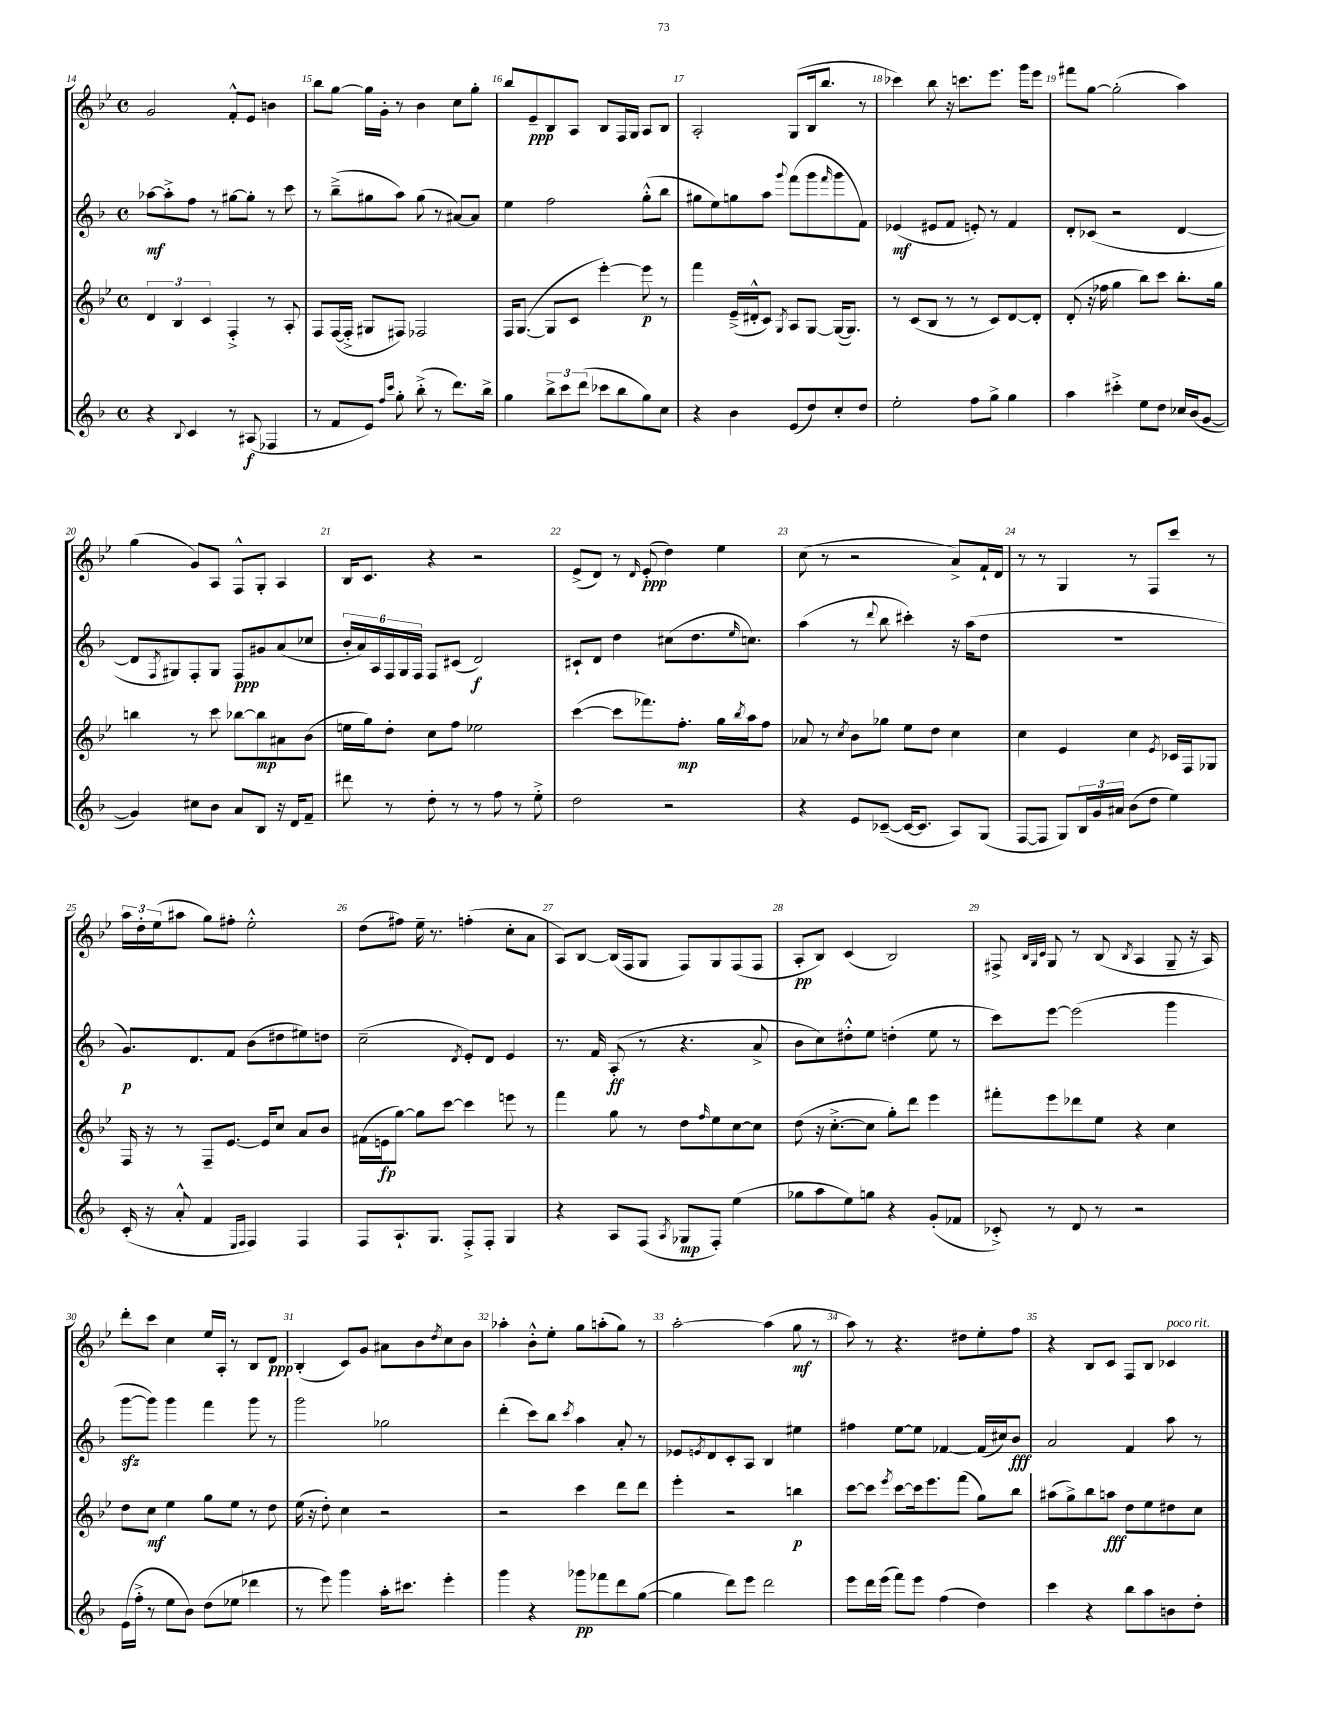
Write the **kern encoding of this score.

**kern	**kern	**kern	**kern
*staff4	*staff3	*staff2	*staff1
*clefG2	*clefG2	*clefG2	*clefG2
*k[b-]	*k[b-e-]	*k[b-]	*k[b-e-]
*M4/4	*M4/4	*M4/4	*M4/4
*met(c)	*met(c)	*met(c)	*met(c)
4r	6d/	[8aa-\L	2g/
.	.	8aa-'^\]	.
.	6B-/	.	.
8qqB-/	.	.	.
4c/	.	8ff\J	.
.	6c/	.	.
.	.	8r	.
8r	4F'^/	[8gg#\L	8f'^^/L
(8A#/	.	8gg#'\]J	8e-/J
4F-/	8r	8r	4b\
.	8A'/	8ccc\	.
=	=	=	=
8r	8F/L	8r	8bb-\L
8f/L	([16F/L	(8bb-~^\L	[8gg\J
.	16F'^/]JJ	.	.
8e/J)	8G#/L	8gg#\	16gg\]LL
.	.	.	16g'\JJ
16qqff/LL	.	.	.
16qqccc/JJ	.	.	.
8gg'\	8F#/J)	8aa\J)	8r
(8bb-'^\	2F-/	(8gg#\	4b-\
8r	.	8r	.
8.ddd\L)	.	[8a#/L)	8cc\L
.	.	8a#/]J	8gg'\J
16bb-^\Jk	.	.	.
=	=	=	=
4gg\	16F/LK	4ee\	8bb-/L
.	([8.G/J	.	.
.	.	.	8e-~/
12bb-^\L	8G/]L	2ff\	8B-/
12ccc\	.	.	.
.	8c/J	.	8A/J
(12ddd\J	.	.	.
8ccc-\L	[4eee-'\)	.	8B-/L
8bb-\	.	.	16F/L
.	.	.	16G/JJ
8gg\)	8eee-\]	(8gg'^^\L	8A/L
8cc\J	8r	8bb-\J	8B-/J
=	=	=	=
4r	4fff\	8gg#\L	2A'/
.	.	8ee\)	.
4b-\	(16e-~^/LL	8gg\	.
.	16d#'^^/J	.	.
.	8c/J)	8aa\J	.
.	8qG/	8qqggg/	.
(8e/L	8A/L	(8fff\L	(8G/L
8dd/)	[8G/J	8ggg\	16B-/k
.	.	.	8.bb-/J
.	.	16qqfff/	.
8cc'/	(16G/_LK	8ggg\	.
.	8.G/]J)	.	.
8dd/J	.	8f\J)	8r
=	=	=	=
2ee'\	8r	(4e-/	4ccc-\)
.	(8c/L	.	.
.	8B-/J	8e#/L	8bb-\
.	8r	8f/J	16r
.	.	.	8.ccc\L
8ff\L	8r	8e'/)	.
8gg^\J	8c/L)	8r	8.eee-\J
4gg\	[8d/	4f/	.
.	.	.	16ggg\LK
.	8d'/]J	.	8eee-\J
=	=	=	=
4aa\	(8d'/	8d'/L	8fff#\L
.	16r	(8c-/J	[8gg\J
.	16ff-\	.	.
4ccc#'^\	4gg\	2r	(2gg'\]
8ee\L	8bb-\L)	.	.
8dd\J	8ccc\J	.	.
16cc-/LL	8.bb-'\L	[4d/	4aa\)
(16b-/J	.	.	.
[8g/J	.	.	.
.	16gg\Jk	.	.
=	=	=	=
4g/])	4bb\	8d/]L	(4gg\
.	.	8qF/	.
.	.	8G#/)	.
8cc#\L	8r	8F'/	8g/L)
8b-\J	8ccc\	8G#/J	8A/J
8a/L	[8bb-\L	8F/L	8F^^/L
8B-/J	8bb-\]	8g#/	8G'/J
16r	8a#\	(8a/	4A/
16d/LK	.	.	.
8f~/J	(8b-\J	8cc-/J	.
=	=	=	=
8ddd#\	16ee\LL	24b-'/LL	16B-/LK
.	.	24a/)	.
.	16gg\J)	.	8.c/J
.	.	24A/	.
8r	8dd'\J	24F/	.
.	.	24G/	.
.	.	24F/JJ	.
8dd'\	8cc\L	8F/L	4r
8r	8ff\J	(8c#/J	.
8r	2ee-\	2d/)	2r
8ff\	.	.	.
8r	.	.	.
8ee'^\	.	.	.
=	=	=	=
2dd\	([4ccc\	8c#`/L	(8e-^/L
.	.	8d/J	8d/J)
.	8ccc\]L	4dd\	8r
.	.	.	16qqd/
.	8.fff-\)	.	(8e-'/
2r	.	(8cc#\L	4dd\)
.	8.ff'\J	.	.
.	.	8.dd\	.
.	16gg\LL	.	4ee-\
.	8qbb-/	16qqee/	.
.	16aa\J	8.cc\J)	.
.	8ff\J	.	.
=	=	=	=
4r	8a-/	(4aa\	(8cc\
.	8r	.	8r
.	8qcc/	.	.
8e/L	8b-\L	8r	2r
.	.	8qqddd/	.
([8c-~/J	8gg-\J	8bb-\	.
16c-/_LK	8ee-\L	4ccc#'\)	.
8.c-/]J	.	.	.
.	8dd\J	.	.
8A/L)	4cc\	16r	8a^/L)
.	.	(16aa\LK	.
(8G/J	.	8dd\J	16f`/L
.	.	.	16d/JJ
=	=	=	=
[8F/L	4cc\	1r	8r
8F/]J	.	.	8r
8G/L)	4e-/	.	4G/
24B-/L	.	.	.
24g/	.	.	.
24a#/JJ	.	.	.
(8b-\L	4cc\	.	8r
8dd\J	.	.	8F/L
.	8qe-/	.	.
4ee\)	16c-/LL	.	8ccc/J
.	16F/J	.	.
.	8G-/J	.	8r
=	=	=	=
(16c'/	16F/	8.g/L)	24aa\LL
.	.	.	24dd'\
16r	16r	.	.
.	.	.	(24ee-\J
8a'^^/	8r	.	8aa#\J
.	.	8.d/	.
4f/	8F~/L	.	8gg\L)
.	[8.e-/J	8f/J	8ff#'\J
16qqE/LL	.	.	.
16qqF/JJ	.	.	.
4F/)	.	(8b-\L	2ee-'^^\
.	16e-/]LK	.	.
.	8cc/J	8dd#\	.
4F/	8a/L	8ee#\)	.
.	8b-/J	8dd\J	.
=	=	=	=
8F/L	(16f#\LL	(2cc~\	(8dd\L
.	16e\J	.	.
8.A`/	[8gg\J)	.	8ff#\J)
.	8gg\]L	.	16ee-~\
8.G/J	.	.	8.r
.	[8ccc\J	.	.
.	.	8qd/	.
8F'^/L	4ccc\]	8e'/L)	(4ff'\
8F'/J	.	8d/J	.
4G/	8eee\	4e/	8cc'\L
.	8r	.	8a\J
=	=	=	=
4r	4fff\	8.r	8A/L)
.	.	.	[8B-/J
.	.	16f/	.
8A/L	8gg\	(8A'/	(16B-/]LL
.	.	.	16F/J
(8F/J	8r	8r	8G/J
8qA/	.	.	.
8G-/L	8dd\L	4.r	8F/L)
.	16qqff/	.	.
8F'/J)	8ee-\	.	8G/
(4ee\	[8cc\	.	(8F/
.	8cc\]J	8a^/	8F/J
=	=	=	=
8gg-\L	(8dd\	8b-\L	8A'/L
8aa\	16r	8cc\)	8B-/J)
.	[8.cc'^\L	.	.
8ee\)	.	8dd#'^^\	(4c/
8gg\J	8cc\]J	8ee\J	.
4r	8gg'\L)	(4dd'\	2B-/)
.	8ddd\J	.	.
(8g'/L	4eee-\	8ee\	.
8f-/J	.	8r	.
=	=	=	=
8c-'^/)	8fff#'\L	8ccc\L)	8F#^/
.	.	.	32qqB-/LLL
.	.	.	32qqG/
.	.	.	32qqc/JJJ
8r	8eee-\	[8eee\J	8G/
8d/	8ddd-\	(2eee\]	8r
8r	8ee-\J	.	(8B-/
.	.	.	8qB-/
2r	4r	.	4A/
.	4cc\	4ggg\	8G~/
.	.	.	16r
.	.	.	16A/)
=	=	=	=
(16e\LL	8dd\L	[8ggg\L	8ddd'\L
16ff'^\JJ	.	.	.
8r	8cc\J	8ggg\]J)	8ccc\J
8ee\L	4ee-\	4ggg\	4cc\
8b-\J)	.	.	.
(8dd\L	8gg\L	4fff\	16ee-/LL
.	.	.	16A'/JJ
8ee-\J	8ee-\J	.	8r
4ddd-\	8r	8ggg\	8B-/L
.	8dd\	8r	8d/J
=	=	=	=
8r	(16ee-\	2ggg\	(4B-'/
.	16r	.	.
8eee\)	8dd'\)	.	.
4ggg\	4cc\	.	8c/L)
.	.	.	8g/J
16aa'\LK	2r	2gg-\	8a#\L
8.ccc#\J	.	.	.
.	.	.	8b-\
.	.	.	8qdd/
4eee'\	.	.	8cc\
.	.	.	8b-\J
=	=	=	=
4ggg\	2r	(4ddd'\	4aa-'\
4r	.	8ccc\L)	8b-'^^\L
.	.	8bb-\J	8ee-'\J
.	.	8qccc/	.
8ggg-\L	4ccc\	4aa\	8gg\L
8fff-\	.	.	(8aa'\
8ddd\	8ddd\L	8a'/	8gg\J)
([8gg\J	8ddd\J	8r	8r
=	=	=	=
4gg\]	4eee-'\	8e-/L	[2aa'\
.	.	8qe/	.
.	.	8d/	.
8ddd\L)	2r	8c'/	.
8eee\J	.	8A/J	.
2ddd\	.	4B-/	(4aa\]
.	4bb\	4ee#\	8gg\
.	.	.	8r
=	=	=	=
8eee\L	[8ccc\L	4ff#\	8aa\)
16ddd\L	8ccc\]J	.	8r
(16eee\JJ	.	.	.
.	8qeee-/	.	.
8fff\L)	[8ccc\L	[8ee\L	4.r
8eee\J	16ccc\]k	8ee\]J	.
.	8.eee-\	.	.
(4ff\	.	[4f-/	.
.	(8fff\J	.	8dd#\L
4dd\)	8gg\L)	(16f-/]LL	8ee-'\
.	.	16cc#/J)	.
.	8bb-\J	8b-/J	8ff\J
=	=	=	=
4ccc\	(8aa#\L	2a/	4r
.	8gg^\)	.	.
4r	8bb-\	.	8B-/L
.	8aa\J	.	8c/J
8bb-\L	8dd\L	4f/	8F/L
8aa\	8ee-\	.	8B-/J
8b\	8dd#\	8aa\	4c-/
8dd'\J	8cc\J	8r	.
==	==	==	==
*-	*-	*-	*-
